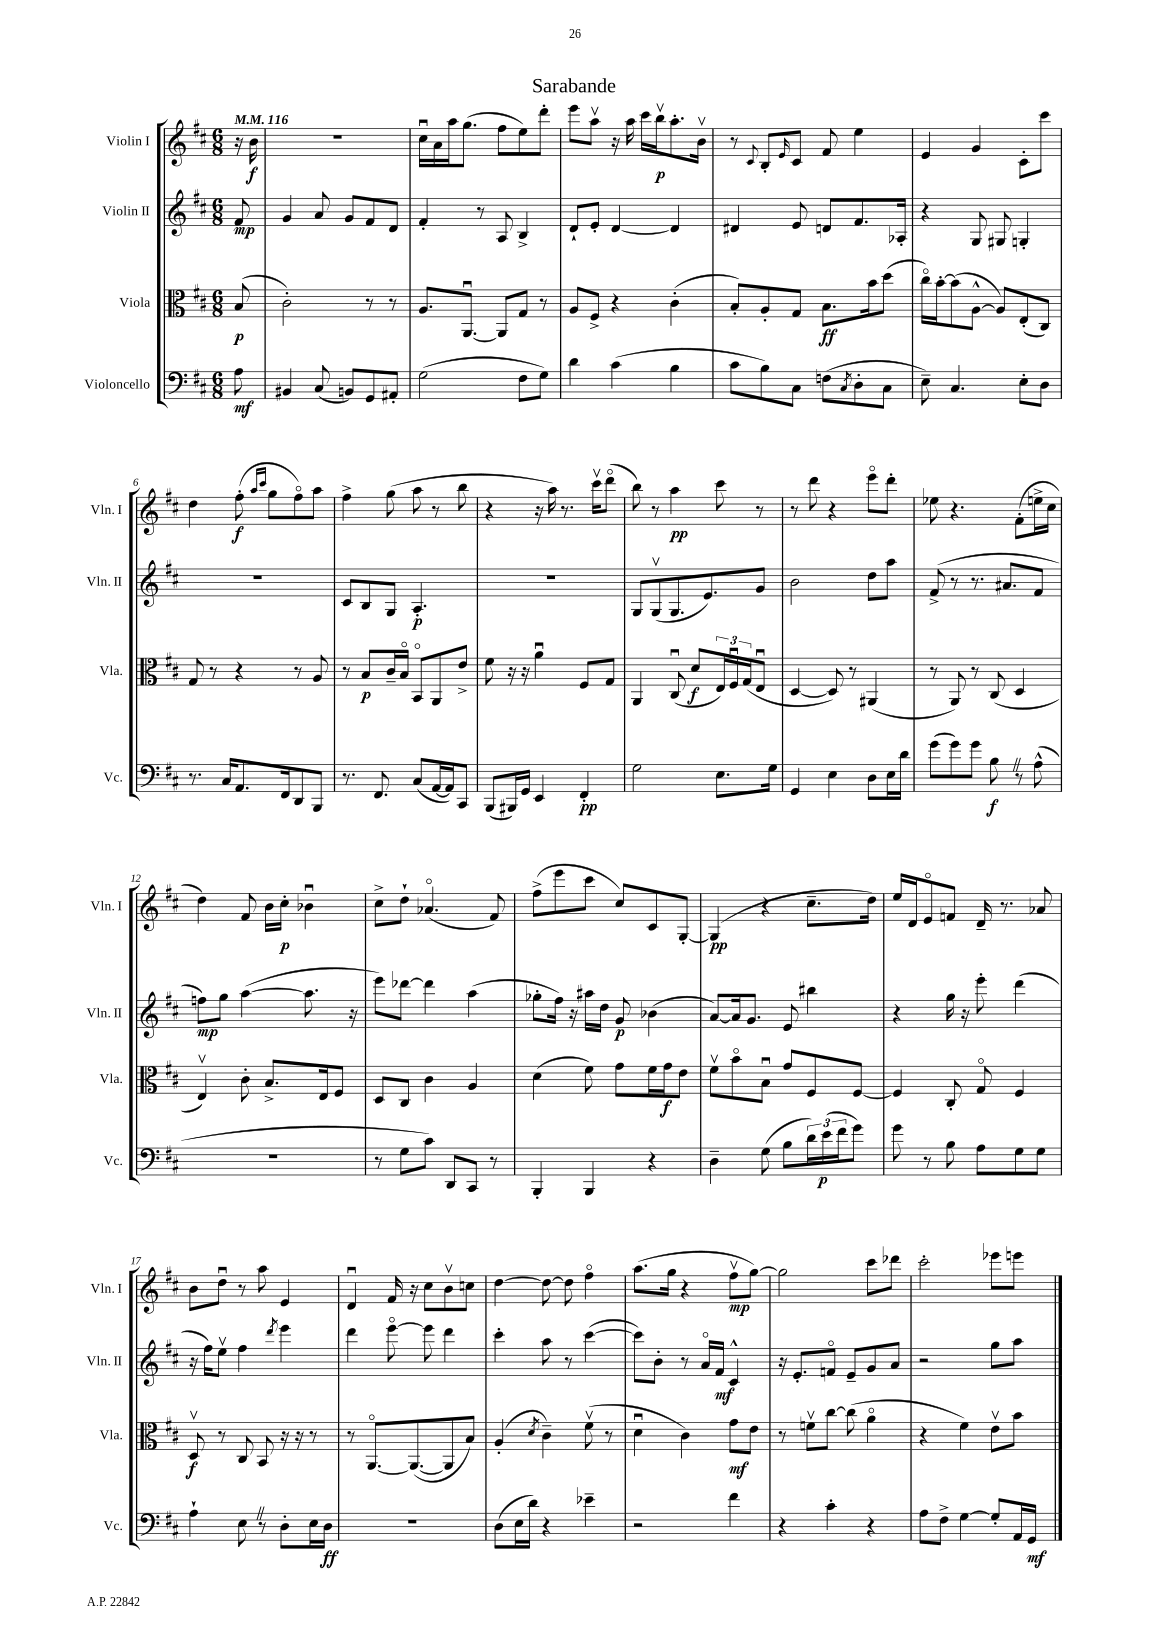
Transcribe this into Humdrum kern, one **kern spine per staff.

**kern	**kern	**kern	**kern
*staff4	*staff3	*staff2	*staff1
*clefF4	*clefC3	*clefG2	*clefG2
*k[f#c#]	*k[f#c#]	*k[f#c#]	*k[f#c#]
*M6/8	*M6/8	*M6/8	*M6/8
*MM116	*MM116	*MM116	*MM116
8A	(8B	8f#	16r
.	.	.	16b
=	=	=	=
4BB#	2c#')	4g	2.r
(8C#	.	8a	.
8BB)	.	8g	.
8GG	8r	8f#	.
8AA#'	8r	8d	.
=	=	=	=
(2G	8.A	4f#'	16cc#u
.	.	.	16a
.	.	.	16aa
.	[8.AAu	.	(8.gg
.	.	8r	.
.	8AA]	8A	8ff#
8F#	8G	4B^	8ee)
8G)	8r	.	8ddd'
=	=	=	=
4d	8A	8d`	8eee
.	8F#^	8e'	8aav
(4c#	4r	[4d	16r
.	.	.	16aa
.	.	.	16ccc#
.	.	.	16bbv
4B	(4c#'	4d]	8.aa'
.	.	.	16bv
=	=	=	=
8c#	8B')	4d#	8r
.	.	.	8qqc#
8B)	8A'	.	8B'
.	.	.	16qqe
8C#	8G	8e	8c#
(8F	8.B	8d	8f#
8qC#	.	.	.
8D'	.	8.f#	4ee
.	16b	.	.
8C#	(8dd	.	.
.	.	16A-'	.
=	=	=	=
8E~)	16cc#o)	4r	4e
.	[16b'	.	.
4.C#	(8b]	.	.
.	[8A^^	8G	4g
.	8A])	8G#	.
8E'	(8E'	4G'	8c#'
8D	8C#)	.	8ccc#
=	=	=	=
8.r	8G	2.r	4dd
.	8r	.	.
16C#	.	.	.
8.AA	4r	.	(8ff#'
.	.	.	16qqaa
.	.	.	16qqccc#
.	.	.	8gg
16FF#	.	.	.
8DD	8r	.	8ff#o)
8BBB	8A	.	8aa
=	=	=	=
8.r	8r	8c#	4ff#^
.	8B	8B	.
8.FF#	.	.	.
.	16c#~	8G	(8gg
.	16Bo	.	.
(8C#	8BBo	4.A'	8aa
[16AA	8AA	.	8r
16AA])	.	.	.
8CC#	8e^	.	8bb
=	=	=	=
(8BBB	8f#	2.r	4r
16BBB#)	16r	.	.
16GG	16r	.	.
4EE	4au	.	16r
.	.	.	16aa)
.	.	.	8.r
4FF#'	8F#	.	.
.	.	.	16ccc#v
.	8G	.	(8dddo
=	=	=	=
2G	4AA	8G	8bb)
.	.	(8Gv	8r
.	(8C#u	8.G	4aa
.	8d	.	.
.	.	8.e)	.
8.E	24E)	.	8ccc#
.	24F#u	.	.
.	(24G	.	.
.	8Eu	8g	8r
16G	.	.	.
=	=	=	=
4GG	[4D	2b	8r
.	.	.	8ddd
4E	8D])	.	4r
.	8r	.	.
8D	(4AA#	8dd	8eeeo
16E	.	8aa	8ddd'
16d	.	.	.
=	=	=	=
(8g	8r	(8f#^	8ee-
8g)	8AA)	8r	4.r
8g	8r	8.r	.
8B	(8C#	.	.
.	.	8.a#	.
8r	4D	.	(8f#'
(8A^^	.	8f#	16ee^
.	.	.	16cc#
=	=	=	=
2.r	4Ev)	8ff)	4dd)
.	.	8gg	.
.	8c#'	([4aa	8f#
.	8.B^	.	16b
.	.	.	16cc#'
.	.	8.aa]	4b-u
.	16E	.	.
.	8F#	.	.
.	.	16r	.
=	=	=	=
8r	8D	8eee)	8cc#^
8G	8C#	[8ddd-	8dd`
8c#)	4c#	4ddd-]	(4.a-o
8DD	.	.	.
8CC#	4A	(4aa	.
8r	.	.	8f#)
=	=	=	=
4BBB'	(4d	8gg-'	(8ff#^
.	.	16ff#)	8eee
.	.	16r	.
4BBB	8f#)	16aa#	8ccc#
.	.	16dd	.
.	8g	8g	8cc#)
4r	16f#	(4b-	8c#
.	16g	.	.
.	8e	.	[8G'
=	=	=	=
4D~	8f#v	[8a)	(4G]
.	8bo	16a]	.
.	.	8.g	.
(8G	8Bu	.	4r
8B	8g	8e	.
24d)	8F#	4bb#	8.cc#~
(24e	.	.	.
24f#	.	.	.
8g)	[8F#	.	.
.	.	.	16dd)
=	=	=	=
8g	4F#]	4r	16ee
.	.	.	16d
8r	.	.	8eo
8B	8C#'	16gg	8f
.	.	16r	.
8A	8Go	8eee'	16d~
.	.	.	8.r
8G	4F#	(4ddd	.
8G	.	.	8a-
=	=	=	=
4A`	8Dv	16r	8b
.	.	16ff#)	.
.	8r	8eev	8ddu
8E	8C#	4ff#	8r
8r	8BB	.	8aa
.	.	8qddd	.
8D'	16r	4eee	4e
.	16r	.	.
16E	8r	.	.
16D	.	.	.
=	=	=	=
2.r	8r	4ddd	4du
.	[8.AAo	.	.
.	.	[8eeeo	16f#
.	(8.AA_	.	16r
.	.	8eee]	8cc#
.	8AA]	4ddd	8bv
.	8B)	.	8cc
=	=	=	=
(8D	(4A'	4ccc#'	[4dd
16E	.	.	.
16d)	.	.	.
.	8qd	.	.
4r	4c#~)	8aa	8dd_
.	.	8r	8dd]
4e-~	(8f#v	([4ccc#	4ff#o
.	8r	.	.
=	=	=	=
2r	4du	8ccc#])	(8.aa
.	.	8b'	.
.	.	.	16gg
.	4c#)	8r	4r
.	.	16ao	.
.	.	16f#	.
4f#	8g	4c#^^	8ff#v
.	8e	.	[8gg)
=	=	=	=
4r	8r	16r	2gg]
.	.	8.e'	.
.	8fv	.	.
4c#'	[8cc#	8fo	.
.	(8cc#]	8e~	.
4r	4ao	8g	8ccc#
.	.	8a	8ddd-
=	=	=	=
8A	4r	2r	2ccc#'
8F#^	.	.	.
[4G	4f#)	.	.
8G']	8ev	8gg	8eee-
16AA	8b	8aa	8eee
16GG	.	.	.
==	==	==	==
*-	*-	*-	*-
